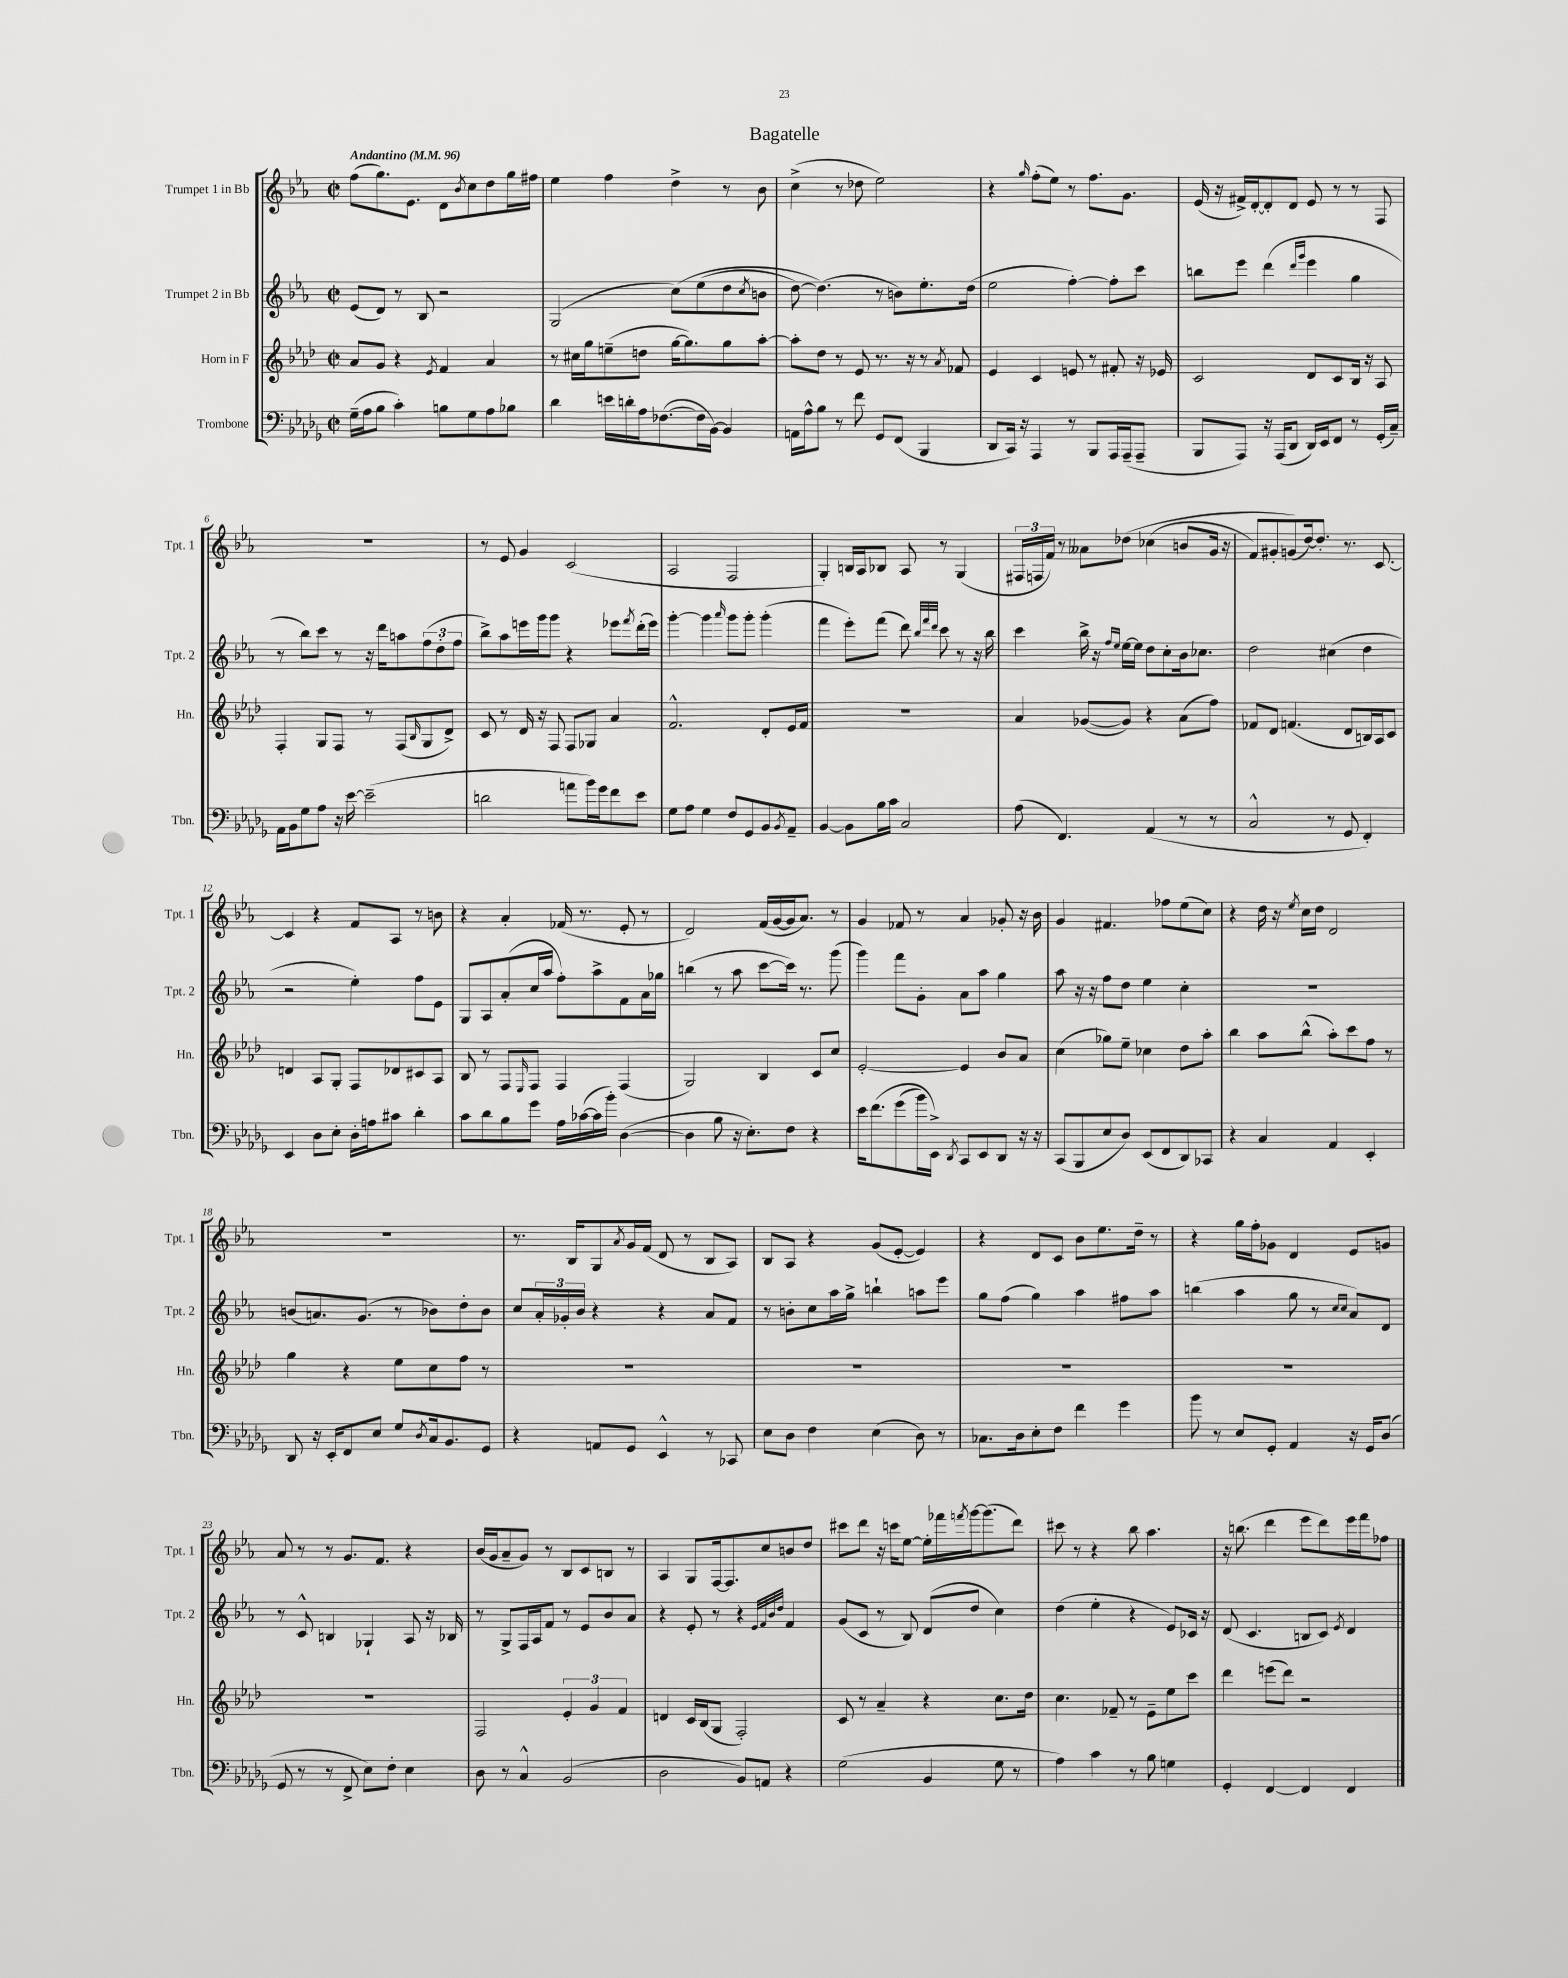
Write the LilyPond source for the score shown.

\header { title = "Bagatelle" }
<<
\new StaffGroup <<
\new Staff = "s0" \with { instrumentName = "Trumpet 1 in Bb" shortInstrumentName = "Tpt. 1" } {
    \clef treble \key ees \major \defaultTimeSignature \time 2/2 \tempo "Andantino" 4 = 96
    f''8( g''8.) ees'8. d'8 \acciaccatura { bes'8 } c''8 d''8 g''16 fis''16 |
    ees''4 f''4 d''4-> r8 bes'8 |
    c''4->( r8 des''8 ees''2) |
    r4 \grace { g''16 } f''8-.( ees''8) r8 f''8. g'8. |
    ees'16( r16 fis'16->) d'16~-. d'8-. d'8 ees'8 r8 r8 f8 |
    R1 |
    r8 ees'8 g'4 c'2( |
    aes2 f2 |
    g4-.) b16 aes16 bes8 aes8 r8 g4( |
    \tuplet 3/2 { fis16 f16 f'16) } r8 aeses'8 des''8\( ces''4( b'8 g'16 r16 |
    f'8) gis'8-. g'8(\) d''16~) d''8.-. r8. c'8.~ |
    c'4 r4 f'8 aes8 r8 b'8 |
    r4 aes'4-. fes'16( r8. ees'8-. r8 |
    d'2) f'16( g'16~ g'16 aes'8.) r8 |
    g'4 fes'8 r8 aes'4 ges'8-. r16 bes'16 |
    g'4 fis'4. fes''8 ees''8( c''8) |
    r4 d''16 r16 \acciaccatura { ees''8 } c''16 d''16 d'2 |
    R1 |
    r8. bes16 g8 \acciaccatura { aes'8 } g'16 f'16( d'8 r8 bes8 aes8) |
    bes8 aes8 r4 g'8( ees'8~-. ees'4) |
    r4 d'8 c'8 bes'8 ees''8. d''16-- r8 |
    r4 g''16 f''16-. ges'8 d'4 ees'8 g'8 |
    aes'8 r8 r8 g'8. f'8. r4 |
    bes'16( g'16 aes'8-- g'8) r8 bes8 c'8 b8 r8 |
    aes4 g8 f16~ f8. c''8 b'8 d''8 |
    cis'''8 d'''8 r16 c'''16 ees''8~ ees''16-. fes'''16 \acciaccatura { f'''8 } g'''16~ g'''8.( d'''8) |
    cis'''8 r8 r4 bes''8 aes''4. |
    r16 b''8.( d'''4 ees'''8 d'''8) ees'''16 f'''16 fes''8 \bar "|." |
}
\new Staff = "s1" \with { instrumentName = "Trumpet 2 in Bb" shortInstrumentName = "Tpt. 2" } {
    \clef treble \key ees \major \defaultTimeSignature \time 2/2
    ees'8( d'8) r8 bes8 r2 |
    g2( c''8)\( ees''8( d''8 \acciaccatura { c''8 } b'8 |
    d''8~) d''4.(\) r8 b'8) ees''8.-. d''16( |
    ees''2 f''4~-.) f''8-. c'''8 |
    b''8 ees'''8 d'''4( \grace { d'''16 g'''16 } ees'''4 g''4 |
    r8 bes''8) c'''8 r8 r16 d'''16 a''8 \tuplet 3/2 { f''8( d''8-. f''8 } |
    bes''8->) aes''8 e'''16 g'''16 g'''8 r4 ees'''8 \acciaccatura { f'''8 } d'''16-.( ees'''16) |
    g'''4~-. g'''4 \grace { aes'''16 } g'''8 g'''8-. g'''4-.( |
    f'''4 ees'''8-.) f'''8( d'''8) \grace { bes''32 f'''32 d'''32 } c'''8 r8 r16 bes''16 |
    c'''4 bes''16-> r16 \grace { f''16 ees''16 } ees''16~ ees''16 d''8 c''8-. bes'16 ces''8. |
    d''2 cis''4( d''4 |
    r2 ees''4-.) f''8 ees'8 |
    g8 aes8 aes'8-.( c''16 aes''16 f''8-.) aes''8-> f'8 aes'16 ges''16 |
    b''4( r8 aes''8 c'''8~ c'''16) r8. g'''8( |
    g'''4) f'''8 g'8-. aes'8 aes''8 g''4 |
    aes''8 r16 r16 f''8 d''8 ees''4 c''4-. |
    R1 |
    b'8( a'8.) g'8.( r8 bes'8) d''8-. bes'8 |
    c''8 \tuplet 3/2 { aes'16-. ges'16-. bes'16 } r4 r4 aes'8 f'8 |
    r8 b'8-. c''8 aes''16 g''16-> b''4-! a''8 ees'''8 |
    g''8 f''8( g''4) aes''4 fis''8 aes''8 |
    b''4( aes''4 g''8 r8 \grace { c''16 c''16 } aes'8) d'8 |
    r8 c'8-^ b4 ges4-! aes8 r16 bes16 |
    r8 g8-> f16 aes16 f'8 r8 ees'8 bes'8 aes'8 |
    r4 ees'8-. r8 r4 \grace { ees'32 f'32 bes'32 d''32 } f'4 |
    g'8( c'8 r8 bes8) d'8( d''8 c''4) |
    d''4( ees''4-. r4 ees'8) ces'16 r16 |
    d'8( c'4. b8 c'8) \acciaccatura { ees'8 } d'4 \bar "|." |
}
\new Staff = "s2" \with { instrumentName = "Horn in F" shortInstrumentName = "Hn." } {
    \clef treble \key aes \major \defaultTimeSignature \time 2/2
    aes'8 g'8 r4 \acciaccatura { ees'8 } f'4 aes'4 |
    r8 cis''16 g''16 e''8--( d''8 g''16~ g''8.) g''8 aes''8~-. |
    aes''8-. des''8 r8 ees'8 r8. r16 r8 \acciaccatura { aes'8 } fes'8 |
    ees'4 c'4 e'8 r8 fis'8-. r16 ees'16 |
    c'2 des'8 c'8 bes16 r16 aes8 |
    f4-. g8 f8 r8 f8( \grace { bes16 } g8 des'8->) |
    c'8 r8 des'16 r16 f8 f8 ges8 aes'4 |
    f'2.-^ des'8-. ees'16 f'16 |
    R1 |
    aes'4 ges'8~( ges'8) r4 aes'8( f''8) |
    fes'8 des'8 f'4.( des'8 b16) aes16 c'8 |
    d'4 aes8 g8-. f8 des'8 cis'8 aes8 |
    bes8 r8 f8 \grace { ees16 } f8 f4 f4( |
    g2) bes4 c'8 c''8 |
    ees'2~-. ees'4 bes'8 aes'8 |
    c''4( ges''8) ees''8-- ces''4 des''8 aes''8-. |
    bes''4 aes''8 bes''8-^( aes''8-.) c'''8 f''8 r8 |
    g''4 r4 ees''8 c''8 f''8 r8 |
    R1 |
    R1 |
    R1 |
    R1 |
    R1 |
    f2 \tuplet 3/2 { ees'4-. g'4 f'4 } |
    d'4 c'16 bes16( g8 f2-.) |
    c'8 r8 aes'4-- r4 c''8. des''16 |
    c''4. fes'8-- r8 ees'8-- ees''8 c'''8 |
    des'''4 e'''8( des'''8) r2 \bar "|." |
}
\new Staff = "s3" \with { instrumentName = "Trombone" shortInstrumentName = "Tbn." } {
    \clef bass \key des \major \defaultTimeSignature \time 2/2
    ges16--( aes16 bes8 c'4-.) b8 ges8 aes8 bes8 |
    des'4 e'16 d'16-. aes16 fes8.~( fes16 bes,16~) bes,4 |
    a,16 aes16-^ bes8 r8 f'8 ges,8 f,8( bes,,4 |
    des,8 c,16) r16 aes,,4 r8 bes,,8 aes,,16 aes,,16--( aes,,8-- |
    bes,,8 aes,,8) r16 aes,,16( des,8 des,16) ees,16 f,8 r8 ges,16-.( c16--) |
    aes,16 bes,16 ges8 aes8 r16 ees'16~ ees'2--( |
    d'2 a'8 bes'16) ges'16 f'8 ees'8 |
    ges8 aes8 ges4 f8 ges,8 bes,8 \acciaccatura { bes,8 } aes,8-- |
    bes,4~ bes,8 bes16 c'16 c2 |
    aes8( f,4.) aes,4( r8 r8 |
    c2-^ r8 ges,8 f,4-.) |
    ees,4 des8 ees8-. des16-. a16 cis'8 des'4-. |
    c'8 des'8 bes8 ges'8 aes16 ces'16~( ces'16 bes'16-.) des4~( |
    des4 bes8 r16 ees8.-.) f8 r4 |
    ees'16 f'8.\( ges'8( bes'16) ees,16->\) \acciaccatura { des,8 } c,8 ees,8 des,8 r16 r16 |
    c,8( bes,,8 ees8 des8) ees,8( f,8 des,8) ces,8 |
    r4 c4 aes,4 ees,4-. |
    des,8 r16 ees,16-. f,8 ees8 ges8 \acciaccatura { des8 } c16 bes,8. ges,8 |
    r4 a,8 ges,8 ees,4-^ r8 ces,8 |
    ees8 des8 f4 ees4( des8) r8 |
    ces8. des16 ees8-. f8 f'4 ges'4 |
    bes'8 r8 ees8 ges,8-. aes,4 r16 ges,16 des8( |
    ges,8 r8 r8 f,8-> ees8) f8-. ees4 |
    des8 r8 c4-^ bes,2( |
    des2 bes,8) a,8 r4 |
    ges2( bes,4 ges8 r8 |
    aes4) c'4 r8 bes8 g4 |
    ges,4-. f,4~ f,4 f,4 \bar "|." |
}
>>
>>
